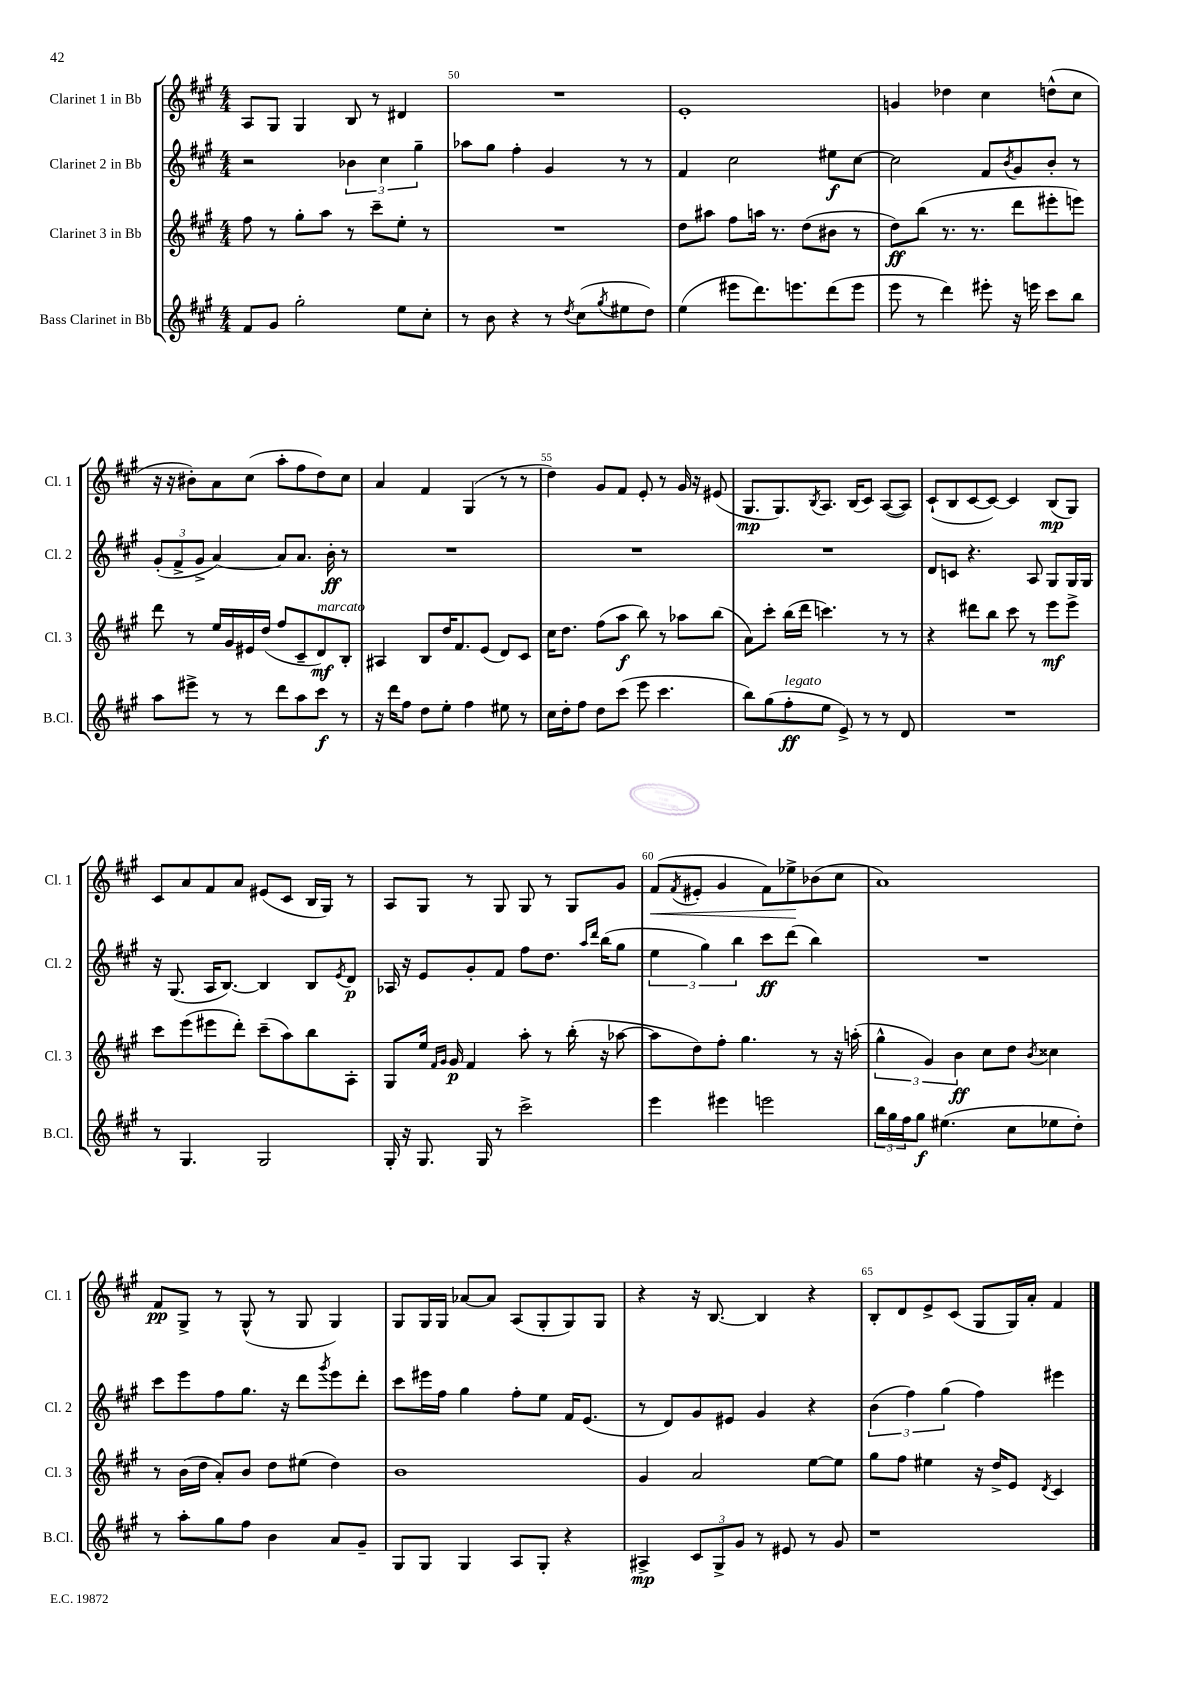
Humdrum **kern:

**kern	**dynam	**kern	**dynam	**kern	**dynam	**kern	**dynam
*part4	*part4	*part3	*part3	*part2	*part2	*part1	*part1
*staff4	*staff4	*staff3	*staff3	*staff2	*staff2	*staff1	*staff1
*I"Bass Clarinet in Bb	*	*I"Clarinet 3 in Bb	*	*I"Clarinet 2 in Bb	*	*I"Clarinet 1 in Bb	*
*I'B.Cl.	*	*I'Cl. 3	*	*I'Cl. 2	*	*I'Cl. 1	*
*clefG2	*	*clefG2	*	*clefG2	*	*clefG2	*
*k[f#c#g#]	*	*k[f#c#g#]	*	*k[f#c#g#]	*	*k[f#c#g#]	*
*M4/4	*	*M4/4	*	*M4/4	*	*M4/4	*
=49	=49	=49	=49	=49	=49	=49	=49
8f#/L	.	8ff#\	.	2r	.	8A/L	.
8g#/J	.	8r	.	.	.	8G#/J	.
2gg#'\	.	8gg#'\L	.	.	.	4G#/	.
.	.	8aa\J	.	.	.	.	.
.	.	8r	.	6b-X\	.	8B/	.
.	.	8ccc#~\L	.	.	.	8r	.
.	.	.	.	6cc#\	.	.	.
8ee\L	.	8ee'\J	.	.	.	4d#X/	.
.	.	.	.	6gg#~\	.	.	.
8cc#'\J	.	8r	.	.	.	.	.
=50	=50	=50	=50	=50	=50	=50	=50
8r	.	1r	.	8aa-X\L	.	1r	.
8b\	.	.	.	8gg#\J	.	.	.
4r	.	.	.	4ff#'\	.	.	.
8r	.	.	.	4g#/	.	.	.
8qdd/	.	.	.	.	.	.	.
(8cc#\L	.	.	.	.	.	.	.
8qgg#/	.	.	.	.	.	.	.
8ee#X\	.	.	.	8r	.	.	.
8dd\J)	.	.	.	8r	.	.	.
=51	=51	=51	=51	=51	=51	=51	=51
(4ee\	.	8dd\L	.	4f#/	.	1e'	.
.	.	8aa#X\J	.	.	.	.	.
8eee#X\L	.	8ff#\L	.	2cc#\	.	.	.
8.ddd\)	.	16aan\Jk	.	.	.	.	.
.	.	8.r	.	.	.	.	.
8.eeen\	.	.	.	.	.	.	.
.	.	(8dd\L	.	.	.	.	.
(8ddd\	.	8b#X\J	.	8ee#X\L	f	.	.
8eee\J	.	8r	.	[8cc#\J	.	.	.
=52	=52	=52	=52	=52	=52	=52	=52
8eee\	.	8dd\L)	ff	2cc#\]	.	4gn/	.
8r	.	(8bb\J	.	.	.	.	.
4ddd\)	.	8.r	.	.	.	4dd-X\	.
.	.	8.r	.	.	.	.	.
8eee#X'\	.	.	.	8f#/L	.	4cc#\	.
.	.	.	.	8qb/	.	.	.
16r	.	8ddd\L	.	8g#/	.	.	.
16eeen\	.	.	.	.	.	.	.
8ccc#\L	.	8eee#X'\	.	8b'/J	.	(8ddn^^\L	.
8bb\J	.	8eeen\J)	.	8r	.	8cc#\J	.
!!LO:LB:g=z
=53	=53	=53	=53	=53	=53	=53	=53
8aa\L	.	8ddd\	.	(12g#'/L	.	16r	.
.	.	.	.	.	.	16r	.
.	.	.	.	12f#^/	.	.	.
8eee#X^\J	.	8r	.	.	.	8b#X'\L)	.
.	.	.	.	12g#^/J	.	.	.
8r	.	16ee/LL	.	[4a/)	.	8a\	.
.	.	16g#/	.	.	.	.	.
8r	.	16e#X/	.	.	.	(8cc#\J	.
.	.	(16dd/JJ	.	.	.	.	.
8ddd\L	.	8ff#/L	.	8a/L]	.	8aa'\L	.
8aa\	.	8c#~/	.	8.a/J	.	8ff#\	.
!	!	!LO:TX:a:i:t=marcato	!	!	!	!	!
8ccc#\J	f	8d/)	mf	.	.	8dd\)	.
.	.	.	.	16b'\	ff	.	.
8r	.	8B'/J	.	8r	.	8cc#\J	.
=54	=54	=54	=54	=54	=54	=54	=54
16r	.	4A#X/	.	1r	.	4a/	.
16ddd\KL	.	.	.	.	.	.	.
8ff#\J	.	.	.	.	.	.	.
8dd\L	.	8B/L	.	.	.	4f#/	.
8ee'\J	.	16dd/K	.	.	.	.	.
.	.	8.f#/	.	.	.	.	.
4ff#\	.	.	.	.	.	(4G#/	.
.	.	(8e/J	.	.	.	.	.
8ee#X\	.	8d/L)	.	.	.	8r	.
8r	.	8c#/J	.	.	.	8r	.
=55	=55	=55	=55	=55	=55	=55	=55
16cc#\LL	.	16cc#\KL	.	1r	.	4dd\)	.
16dd'\J	.	8.dd\J	.	.	.	.	.
8ff#\J	.	.	.	.	.	.	.
8dd\L	.	(8ff#\L	.	.	.	8g#/L	.
(8ccc#\J	.	8aa\J	f	.	.	8f#/J	.
8eee\	.	8bb\)	.	.	.	8e'/	.
4.ccc#\	.	8r	.	.	.	8r	.
.	.	8aa-X\L	.	.	.	16g#/	.
.	.	.	.	.	.	16r	.
.	.	(8bb\J	.	.	.	(8e#X/	.
=56	=56	=56	=56	=56	=56	=56	=56
8bb\L)	.	8a\L)	.	1r	.	8.G#/L	mp
(8gg#\	.	8ccc#'\J	.	.	.	.	.
.	.	.	.	.	.	8.G#/)	.
!LO:TX:a:i:t=legato	!	!	!	!	!	!	!
8ff#'\	ff	(16bb\LL	.	.	.	.	.
.	.	16ddd\JJ	.	.	.	.	.
.	.	.	.	.	.	8qB/	.
8ee\J	.	4.cccn\)	.	.	.	8.A/J	.
8e^/)	.	.	.	.	.	.	.
.	.	.	.	.	.	(16B/KL	.
8r	.	.	.	.	.	8c#/J)	.
8r	.	8r	.	.	.	([8A/L	.
8d/	.	8r	.	.	.	8A/J])	.
=57	=57	=57	=57	=57	=57	=57	=57
1r	.	4r	.	8d/L	.	(8c#`/L	.
.	.	.	.	8cn/J	.	8B/	.
.	.	8ddd#X\L	.	4.r	.	[8c#/	.
.	.	8bb\J	.	.	.	8c#/J_)	.
.	.	8ccc#\	.	.	.	4c#/]	.
.	.	8r	.	8A/	.	.	.
.	.	8eee\L	mf	8G#/L	.	(8B/L	mp
.	.	8eee^\J	.	16G#/L	.	8G#/J)	.
.	.	.	.	16G#/JJ	.	.	.
!!LO:LB:g=z
=58	=58	=58	=58	=58	=58	=58	=58
8r	.	8ccc#\L	.	16r	.	8c#/L	.
.	.	.	.	(8.G#/	.	.	.
4.G#/	.	(8eee\	.	.	.	8a/	.
.	.	8eee#X\	.	16A/KL	.	8f#/	.
.	.	.	.	[8.B/J)	.	.	.
.	.	8ddd'\J)	.	.	.	8a/J	.
2G#/	.	(8ccc#~\L	.	4B/]	.	(8e#X/L	.
.	.	8aa\)	.	.	.	8c#/J	.
.	.	8bb\	.	8B/L	.	16B/LL	.
.	.	.	.	.	.	16G#/JJ)	.
.	.	.	.	8qe/	.	.	.
.	.	8A'\J	.	8d/J	p	8r	.
=59	=59	=59	=59	=59	=59	=59	=59
16G#'/	.	8G#/L	.	16A-X/	.	8A/L	.
16r	.	.	.	16r	.	.	.
8.G#/	.	16ee/Jk	.	8e/L	.	8G#/J	.
.	.	16qqf#/LL	.	.	.	.	.
.	.	16qqg#/JJ	.	.	.	.	.
.	.	16g#/	p	.	.	.	.
.	.	4f#/	.	8g#'/	.	8r	.
16G#/	.	.	.	.	.	.	.
8r	.	.	.	8f#/J	.	8G#/	.
2ccc#^\	.	8aa'\	.	8ff#\L	.	8G#/	.
.	.	8r	.	8.dd\J	.	8r	.
.	.	(16bb'\	.	.	.	8G#/L	.
.	.	.	.	16qqaa/LL	.	.	.
.	.	.	.	16qqddd/JJ	.	.	.
.	.	16r	.	(16bb\KL	.	.	.
.	.	[8aa-X\	.	8gg#\J	.	8g#/J	.
=60	=60	=60	=60	=60	=60	=60	=60
!	!	!	!	!	!	!	!LO:HP:b
4eee\	.	8aa-\L]	.	6ee\	.	(8f#/L	<
.	.	.	.	.	.	8qf#/	.
.	.	8dd\)	.	.	.	8e#X'/J	.
.	.	.	.	6gg#\)	.	.	.
4eee#X\	.	8ff#'\J	.	.	.	4g#/	.
.	.	.	.	6bb\	.	.	.
.	.	4.gg#\	.	.	.	.	.
2eeen\	.	.	.	8ccc#\L	ff	8f#\L)	.
.	.	.	.	(8ddd\J	.	8ee-X^\	.
.	.	8r	.	4bb\)	.	(8b-X\	[
.	.	16r	.	.	.	8cc#\J	.
.	.	(16aan'\	.	.	.	.	.
=61	=61	=61	=61	=61	=61	=61	=61
24bb\LL	.	6gg#^^\	.	1r	.	1a)	.
24gg#\	.	.	.	.	.	.	.
24ff#\J	.	.	.	.	.	.	.
8gg#\J	f	.	.	.	.	.	.
.	.	6g#/)	.	.	.	.	.
(4.ee#X\	.	.	.	.	.	.	.
.	.	6b\	ff	.	.	.	.
.	.	8cc#\L	.	.	.	.	.
8cc#\L	.	8dd\J	.	.	.	.	.
.	.	8qb/	.	.	.	.	.
8ee-X\	.	4cc##X\	.	.	.	.	.
8dd'\J)	.	.	.	.	.	.	.
!!LO:LB:g=z
=62	=62	=62	=62	=62	=62	=62	=62
8r	.	8r	.	8ccc#\L	.	8f#/L	pp
8aa'\L	.	(16b\LL	.	8eee\	.	8G#^/J	.
.	.	16dd\JJ	.	.	.	.	.
8gg#\	.	8a'/L)	.	8ff#\	.	8r	.
8ff#\J	.	8b/J	.	8.gg#\J	.	(8G#^^/	.
4b\	.	8dd\L	.	.	.	8r	.
.	.	.	.	16r	.	.	.
.	.	(8ee#X\J	.	8ddd\L	.	8G#/	.
.	.	.	.	8qggg#/	.	.	.
8a/L	.	4dd\)	.	8eee\	.	4G#/)	.
8g#~/J	.	.	.	8ddd'\J	.	.	.
=63	=63	=63	=63	=63	=63	=63	=63
8G#/L	.	1b	.	8ccc#\L	.	8G#/L	.
8G#/J	.	.	.	16eee#X\L	.	16G#/L	.
.	.	.	.	16ff#\JJ	.	16G#/JJ	.
4G#/	.	.	.	4gg#\	.	[8a-X/L	.
.	.	.	.	.	.	8a-/J]	.
8A/L	.	.	.	8ff#'\L	.	(8A/L	.
8G#'/J	.	.	.	8ee\J	.	8G#'/	.
4r	.	.	.	16f#/KL	.	8G#/)	.
.	.	.	.	(8.e/J	.	.	.
.	.	.	.	.	.	8G#/J	.
=64	=64	=64	=64	=64	=64	=64	=64
4A#X^/	mp	4g#/	.	8r	.	4r	.
.	.	.	.	8d/L)	.	.	.
12c#/L	.	2a/	.	8g#/	.	16r	.
.	.	.	.	.	.	[8.B/	.
12G#^/	.	.	.	.	.	.	.
.	.	.	.	8e#X/J	.	.	.
12g#/J	.	.	.	.	.	.	.
8r	.	.	.	4g#/	.	4B/]	.
8e#X/	.	.	.	.	.	.	.
8r	.	[8ee\L	.	4r	.	4r	.
8g#/	.	8ee\J]	.	.	.	.	.
=65	=65	=65	=65	=65	=65	=65	=65
1r	.	8gg#\L	.	(6b\	.	8B'/L	.
.	.	8ff#\J	.	.	.	8d/	.
.	.	.	.	6ff#\)	.	.	.
.	.	4ee#X\	.	.	.	8e^/	.
.	.	.	.	(6gg#\	.	.	.
.	.	.	.	.	.	(8c#/J	.
.	.	16r	.	4ff#\)	.	8G#/L	.
.	.	16dd^/KL	.	.	.	.	.
.	.	8e/J	.	.	.	16G#/L)	.
.	.	.	.	.	.	16a'/JJ	.
.	.	8qd/	.	.	.	.	.
.	.	4c#/	.	4eee#X\	.	4f#/	.
==	==	==	==	==	==	==	==
*-	*-	*-	*-	*-	*-	*-	*-
